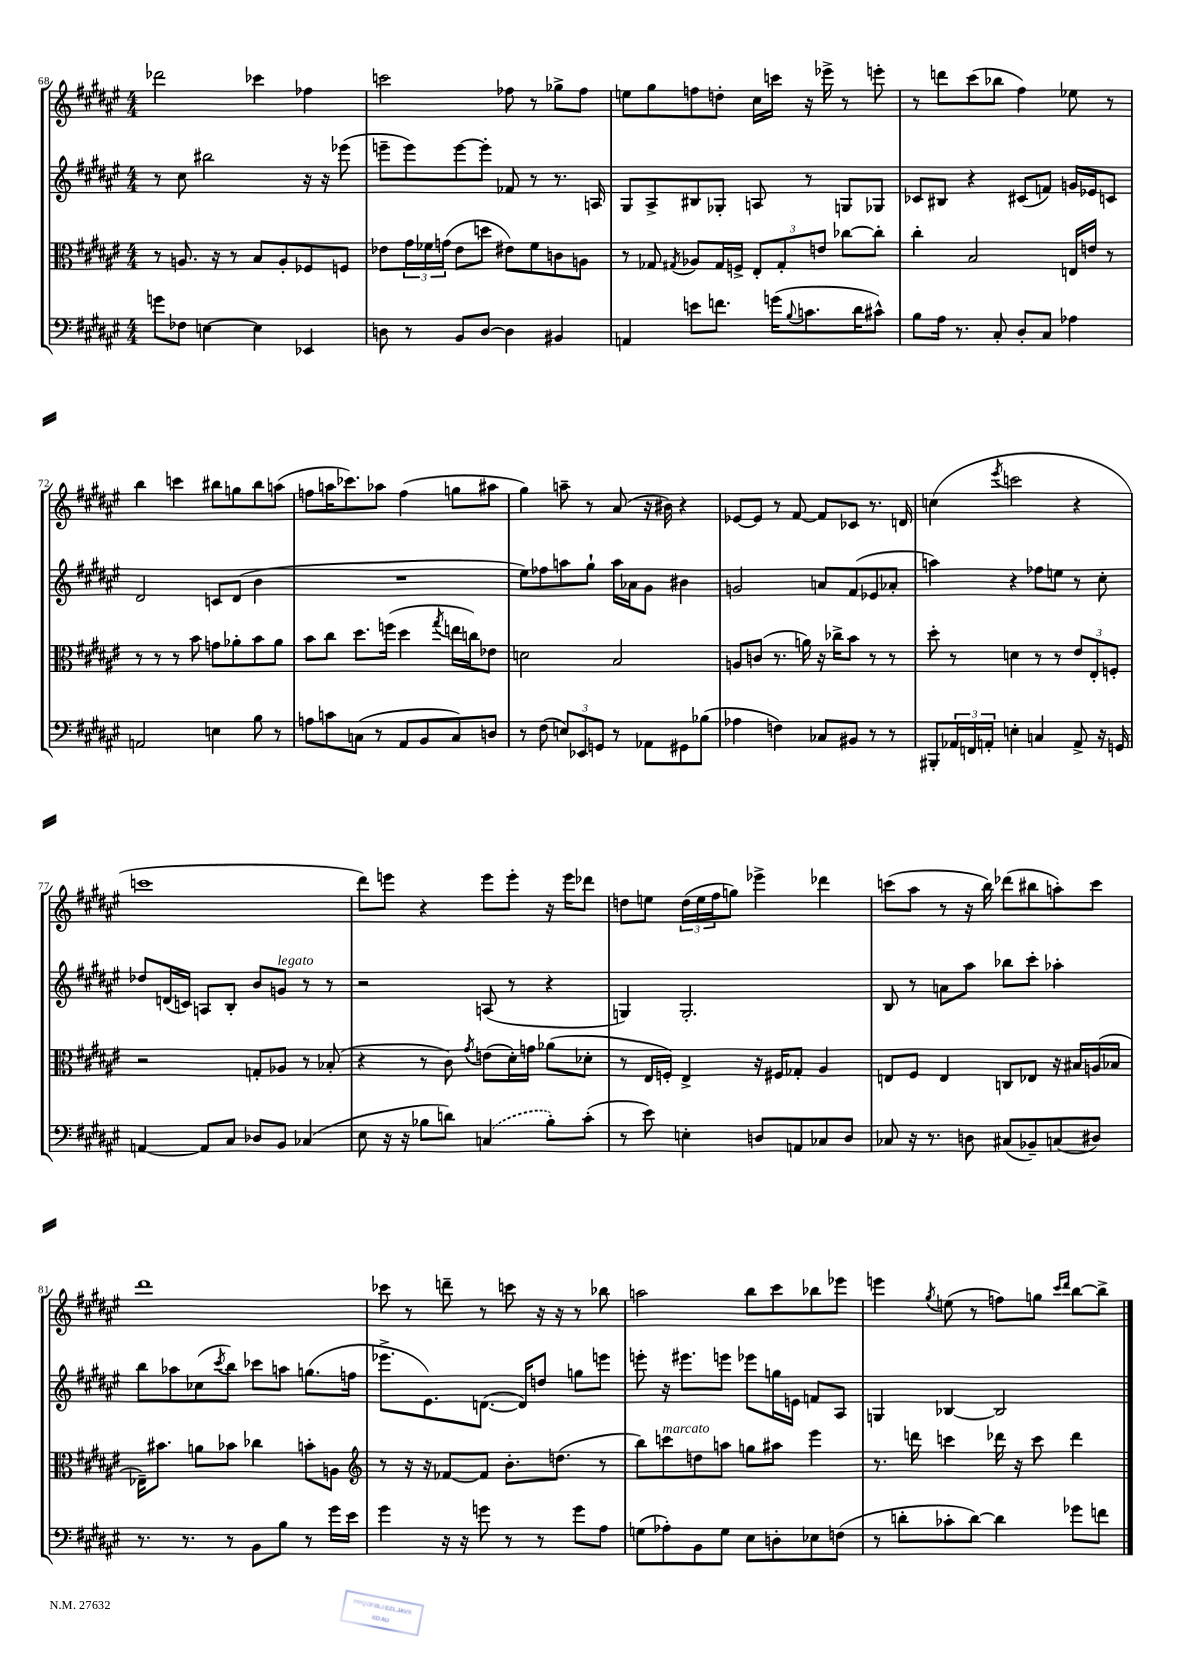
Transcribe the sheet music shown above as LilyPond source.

<<
\new StaffGroup <<
\new Staff = "s0" {
    \clef treble \key fis \major \numericTimeSignature \time 4/4
    des'''2 ces'''4 fes''4 |
    c'''2 fes''8 r8 ges''8-> fes''8 |
    e''8 gis''8 f''8 d''8-. cis''16 c'''16 r16 ees'''16-> r8 e'''8-. |
    r8 d'''8 cis'''8( bes''8 fis''4) ees''8 r8 |
    b''4 c'''4 bis''8 g''8 bis''8 a''8( |
    f''8 a''16 ces'''8.) aes''8 f''4( g''8 ais''8 |
    gis''4) a''8-- r8 ais'8( r16 bis'16) r4 |
    ees'8~ ees'8 r8 fis'8~ fis'8 ces'8 r8. d'16 |
    c''4( \acciaccatura { eis'''8 } c'''2 r4 |
    c'''1 |
    dis'''8) e'''8 r4 e'''8 e'''8-. r16 e'''16 des'''8 |
    d''8 e''8 \tuplet 3/2 { d''16( e''16 fis''16 } g''8) ees'''4-> des'''4 |
    c'''8( ais''8 r8 r16 b''16) des'''8( bis''8 a''8-.) c'''8 |
    dis'''1 |
    ces'''8 r8 d'''8-- r8 c'''8 r16 r16 r8 bes''8 |
    a''2 b''8 cis'''8 bes''8 ees'''8 |
    e'''4 \acciaccatura { gis''8 } e''8( r8 f''8) g''8 \grace { cis'''16 dis'''16 } b''8~ b''8-> \bar "|." |
}
\new Staff = "s1" {
    \clef treble \key fis \major \numericTimeSignature \time 4/4
    r8 cis''8 bis''2 r16 r16 ees'''8( |
    e'''8-- e'''8) e'''8~ e'''8-. fes'8 r8 r8. a16 |
    gis8 ais8-> bis8 ges8-. a8 r8 g8 ges8 |
    ces'8 bis8 r4 cis'8( f'8) g'16 ees'16 c'8 |
    dis'2 c'8 dis'8( b'4 |
    R1 |
    eis''8) fes''8 a''8 gis''8-! a''16 aes'16 gis'8 bis'4 |
    g'2 a'8 fis'8( ees'8 aes'8-. |
    a''4) r4 fes''8 e''8 r8 cis''8-. |
    des''8 d'16( c'16) a8 b8-. b'8 g'8^\markup { \italic "legato" } r8 r8 |
    r2 a8( r8 r4 |
    g4) g2.-. |
    b8 r8 a'8 ais''8 bes''8 cis'''8-. aes''4-. |
    b''8 aes''8 ces''8( \acciaccatura { cis'''8 } b''8) ces'''8 a''8 g''8.( f''16 |
    ees'''8.-> eis'8.) d'8.~( d'16) d''8 g''8 e'''8 |
    e'''8-. r16 eis'''8. e'''8 ees'''8 g''16 e'16 f'8 ais8 |
    g4 bes4~ bes2 \bar "|." |
}
\new Staff = "s2" {
    \clef alto \key fis \major \numericTimeSignature \time 4/4
    r8 a8. r16 r8 b8 a8-. fes8 f8 |
    ees'8 \tuplet 3/2 { gis'16 fes'16 g'16( } ees'8 d''8 eis'8) fes'8 c'8 a8 |
    r8 ges8 \acciaccatura { gis8 } aes8 gis16 f16-> \tuplet 3/2 { eis8-. gis8-. e'8 } ces''8~ ces''8-. |
    cis''4-. b2 e16 e'16 r8 |
    r8 r8 r8 b'8 g'8 aes'8-. b'8 aes'8 |
    b'8 cis''8 dis''8. f''16( dis''4 \acciaccatura { gis''8 } e''16 c''16) ees'8 |
    d'2 b2 |
    a8 c'8( r8. a'16) r16 ces''16-> b'8 r8 r8 |
    dis''8-. r8 d'4 r8 r8 \tuplet 3/2 { eis'8 eis8-. f8-. } |
    r2 g8-. aes8 r8 bes8-.( |
    r4 r8 cis'8) \acciaccatura { gis'8 } e'8( dis'16-.) g'16 aes'8( des'8-. |
    r8 eis16 f16-.) eis4-> r16 fis16 ges8-. ais4 |
    e8 fis8 e4 c8 ees8 r16 bis16 a16( bes16 |
    ees16--) bis'8. a'8 bes'8 ces''4 b'8-. a8 |
    \clef treble r8 r16 r16 fes'8~ fes'8 b'8.-. d''8.( r8 |
    b''8) c'''8^\markup { \italic "marcato" } d''8 a''8 g''8 ais''8 eis'''4 |
    r8. d'''16 c'''4 des'''16 r16 c'''8 des'''4 \bar "|." |
}
\new Staff = "s3" {
    \clef bass \key fis \major \numericTimeSignature \time 4/4
    g'8 fes8 e4~ e4 ees,4 |
    d8 r8 b,8 d8~ d4 bis,4 |
    a,4 e'8 f'8. g'16( \appoggiatura { b8 } c'8. dis'16 cis'8-^) |
    b8 ais16 r8. cis8-. dis8-. cis8 aes4 |
    a,2 e4 b8 r8 |
    a8 c'8 c8( r8 ais,8 b,8 c8) d8 |
    r8 fis8( \tuplet 3/2 { e8) ees,8 g,8 } r8 aes,8 gis,8 bes8( |
    aes4 f4) ces8 bis,8 r8 r8 |
    bis,,8-. \tuplet 3/2 { aes,16 f,16 a,16-. } e4-. c4 a,8-> r16 g,16 |
    a,4~ a,8 cis8 des8 b,8 ces4( |
    eis8 r16 r16 bes8 d'8) \once \slurDashed c4( bes8-.) cis'8-.( |
    r8 eis'8) e4-. d8 a,8 ces8 d8 |
    ces8 r16 r8. d8 cis8( bes,8--) c8( dis8) |
    r8. r8. r8 b,8 b8 r8 gis'16 eis'16 |
    gis'4 r16 r16 g'8 r8 r8 g'8 ais8 |
    g8( aes8-.) b,8 g8 eis8 d8-. ees8 f8( |
    r8 d'8-. ces'8-. d'8~) d'4 ges'8 f'8 \bar "|." |
}
>>
>>
\layout { \context { \Score currentBarNumber = #68 } }
